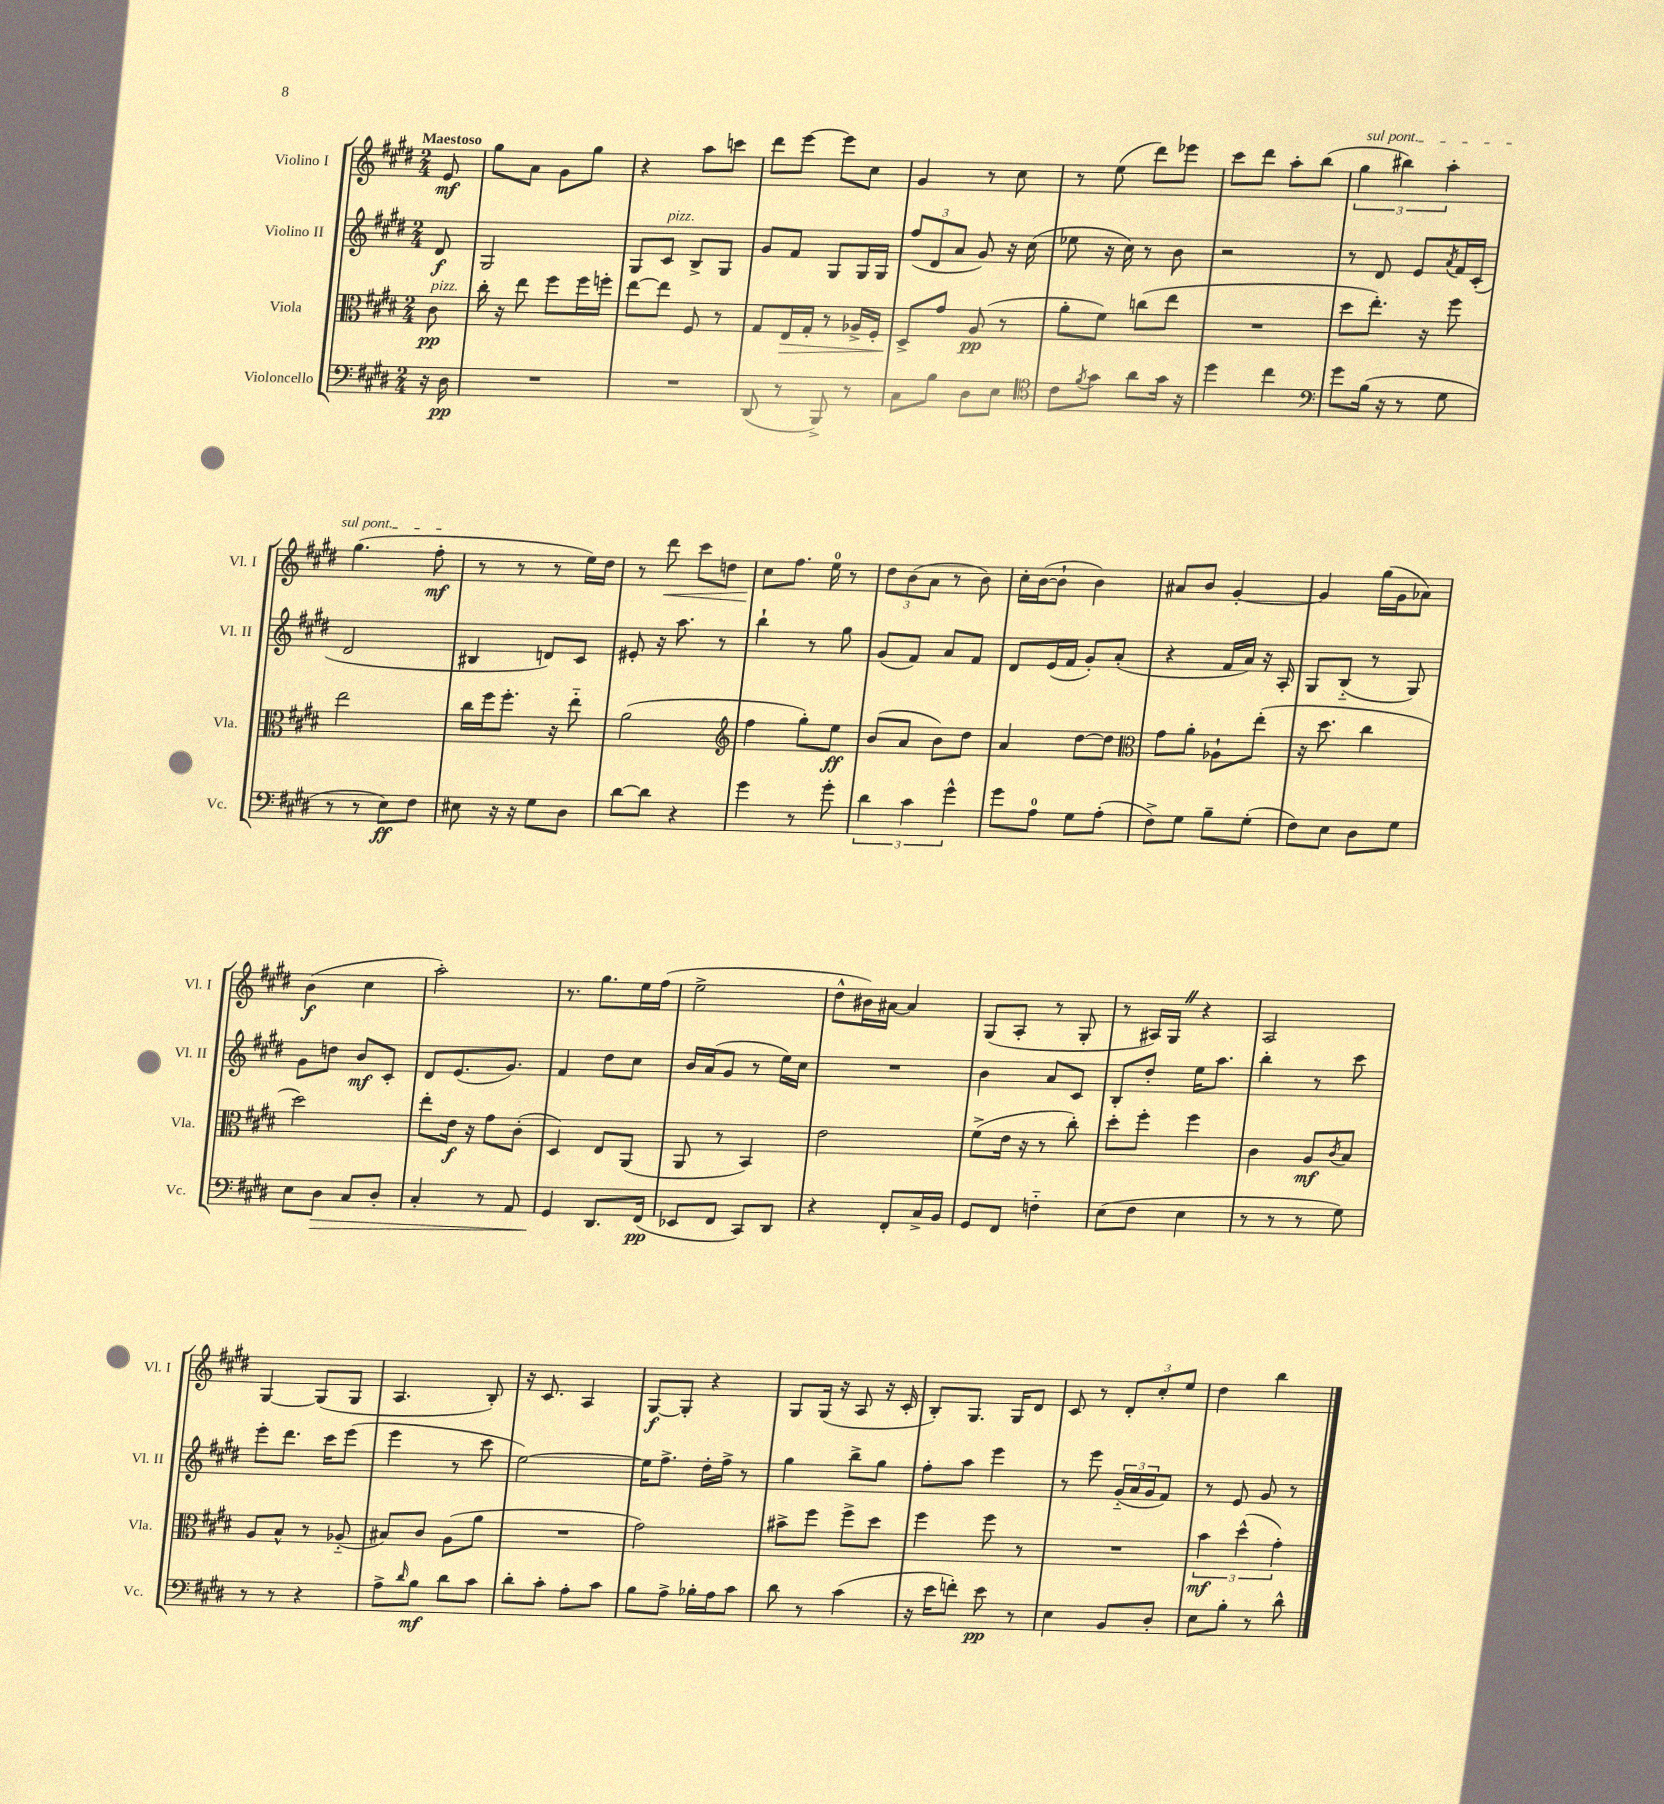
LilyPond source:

<<
\new StaffGroup <<
\new Staff = "s0" \with { instrumentName = "Violino I" shortInstrumentName = "Vl. I" } {
    \clef treble \key e \major \numericTimeSignature \time 2/4 \partial 8 \tempo "Maestoso"
    e'8\mf |
    gis''8 a'8 gis'8 gis''8 |
    r4 a''8 c'''8 |
    dis'''8 e'''8~ e'''8 cis''8 |
    gis'4 r8 cis''8 |
    r8 e''8( dis'''8) ees'''8 |
    cis'''8 dis'''8 a''8-. b''8( |
    \tuplet 3/2 { \once \override TextSpanner.bound-details.left.text = \markup { \italic "sul pont." } gis''4\startTextSpan bis''4) a''4-. } |
    gis''4.( fis''8-.\mf\stopTextSpan |
    r8 r8 r8 e''16) dis''16 |
    r8 dis'''8\< cis'''8 d''8 |
    cis''8\! fis''8. e''16-0 r8 |
    \tuplet 3/2 { dis''8 b'8( a'8 } r8 b'8) |
    cis''16-. b'16~( b'8-! b'4) |
    ais'8 b'8 gis'4~-. |
    gis'4 gis''16( gis'16 aes'8) |
    b'4\f( cis''4 |
    a''2-.) |
    r8. gis''8. e''16 fis''16( |
    e''2-> |
    dis''8-^ bis'16) ais'16~ ais'4 |
    gis8( a8-. r8 gis8-. |
    r8 ais16) gis16 \once \override BreathingSign.text = \markup { \musicglyph "scripts.caesura.straight" } \breathe r4 |
    a2 |
    gis4~ gis8( gis8 |
    a4. b8-.) |
    r16 cis'8. a4 |
    gis8~\f gis8-. r4 |
    gis8 gis16( r16 a8 r16 cis'16-. |
    b8-.) gis8. gis16 dis'8 |
    cis'8 r8 \tuplet 3/2 { dis'8-. cis''8-. e''8 } |
    dis''4 b''4 \bar "|." |
}
\new Staff = "s1" \with { instrumentName = "Violino II" shortInstrumentName = "Vl. II" } {
    \clef treble \key e \major \numericTimeSignature \time 2/4 \partial 8
    dis'8\f |
    gis2 |
    gis8 cis'8^\markup { \italic "pizz." } b8-> gis8 |
    gis'8 fis'8 gis8 gis16 gis16 |
    \tuplet 3/2 { fis''8( dis'8 a'8 } gis'8) r16 cis''16( |
    ees''8 r16 cis''16) r8 b'8 |
    r2 |
    r8 dis'8 e'8 \acciaccatura { a'8 } fis'16 cis'16-.( |
    dis'2 |
    bis4 d'8) cis'8 |
    eis'8-. r16 a''8. r8 |
    b''4-! r8 gis''8 |
    gis'8( fis'8) a'8 fis'8 |
    dis'8 e'16( fis'16 gis'8-.) a'8-.( |
    r4 fis'16 a'16) r16 a16-. |
    gis8 b8-_( r8 gis8) |
    gis'8 d''8 b'8\mf cis'8-. |
    dis'8 e'8.( gis'8.) |
    fis'4 dis''8 cis''8 |
    b'16 a'16( gis'8 r8 e''16) cis''16 |
    R2 |
    b'4 a'8 cis'8 |
    b8-. dis''8-. e''16 a''8. |
    b''4-. r8 cis'''8 |
    e'''8-. dis'''8. cis'''16 e'''8( |
    e'''4 r8 cis'''8 |
    e''2~) |
    e''16 fis''8.-> dis''16-. fis''16-> r8 |
    gis''4 b''8-> gis''8 |
    fis''8-. a''8 e'''4 |
    r8 e'''8 \tuplet 3/2 { gis'16-_( a'16 gis'16 } fis'8) |
    r8 e'8 gis'8 r8 \bar "|." |
}
\new Staff = "s2" \with { instrumentName = "Viola" shortInstrumentName = "Vla." } {
    \clef alto \key e \major \numericTimeSignature \time 2/4 \partial 8
    cis'8\pp^\markup { \italic "pizz." } |
    cis''16-. r16 e''8 fis''8 fis''16 f''16-. |
    e''8~ e''8 fis8 r8 |
    gis8 e16\> gis16-. r8 aes16-> fis16-. |
    dis8->\! gis'8 a8\pp( r8 |
    a'8-. fis'8) c''8( e''8 |
    R2 |
    dis''8 e''8.-.) r16 fis''8 |
    e''2 |
    cis''16 fis''16 fis''8.-. r16 e''8-_ |
    a'2( |
    \clef treble fis''4 gis''8-.) e''8\ff |
    b'8( a'8 b'8) dis''8 |
    a'4 dis''8~ dis''8 |
    \clef alto gis'8 a'8-. aes8-! e''8-.( |
    r16 dis''8. cis''4 |
    dis''2) |
    e''8-. e'16\f r16 gis'8 cis'8-.( |
    dis4) e8 a,8( |
    a,8 r8 b,4) |
    e'2 |
    fis'8->( e'16 r16 r8 cis''8-.) |
    dis''8-. fis''8-. fis''4 |
    cis'4 a8\mf \acciaccatura { cis'8 } b8 |
    a8 b8-^ r8 aes8-_( |
    bis8) cis'8 a8( a'8 |
    R2 |
    gis'2) |
    bis'8-> fis''8 fis''8-> dis''8 |
    fis''4 fis''8 r8 |
    R2 |
    \tuplet 3/2 { b'4\mf dis''4-^( gis'4-.) } \bar "|." |
}
\new Staff = "s3" \with { instrumentName = "Violoncello" shortInstrumentName = "Vc." } {
    \clef bass \key e \major \numericTimeSignature \time 2/4 \partial 8
    r16 dis16\pp |
    R2 |
    R2 |
    dis,8( r8 b,,8->) r8 |
    cis8 b8 dis8 e8 |
    \clef tenor cis'8 \acciaccatura { fis'8 } gis'8 a'8 gis'16 r16 |
    dis''4 cis''4 |
    \clef bass gis'8 b16( r16 r8 gis8 |
    r8 r8 e8\ff) fis8 |
    eis8 r16 r16 gis8 dis8 |
    dis'8~ dis'8 r4 |
    gis'4 r8 gis'8-. |
    \tuplet 3/2 { dis'4 cis'4 gis'4-^ } |
    gis'8 a8-0 gis8 a8-.( |
    fis8->) gis8 b8-- gis8-.( |
    fis8) e8 dis8 gis8 |
    e8 dis8\> cis8 dis8-. |
    cis4-. r8 a,8 |
    gis,4\! dis,8. fis,16\pp( |
    ees,8 fis,8 cis,8) dis,8 |
    r4 fis,8-. cis16-> b,16 |
    gis,8 fis,8 f4-_ |
    e8( fis8 e4 |
    r8 r8 r8 gis8) |
    r8 r8 r4 |
    a8-> \grace { dis'16 } b8\mf dis'8 cis'8 |
    dis'8-. cis'8-. a8-. cis'8 |
    b8 a8-> bes16-. a16 cis'8 |
    dis'8 r8 cis'4( |
    r16 e'16 f'8-.) e'8\pp r8 |
    e4 b,8 dis8-. |
    e8 b8-. r8 dis'8-^ \bar "|." |
}
>>
>>
\layout { \context { \Score \remove "Bar_number_engraver" } }
